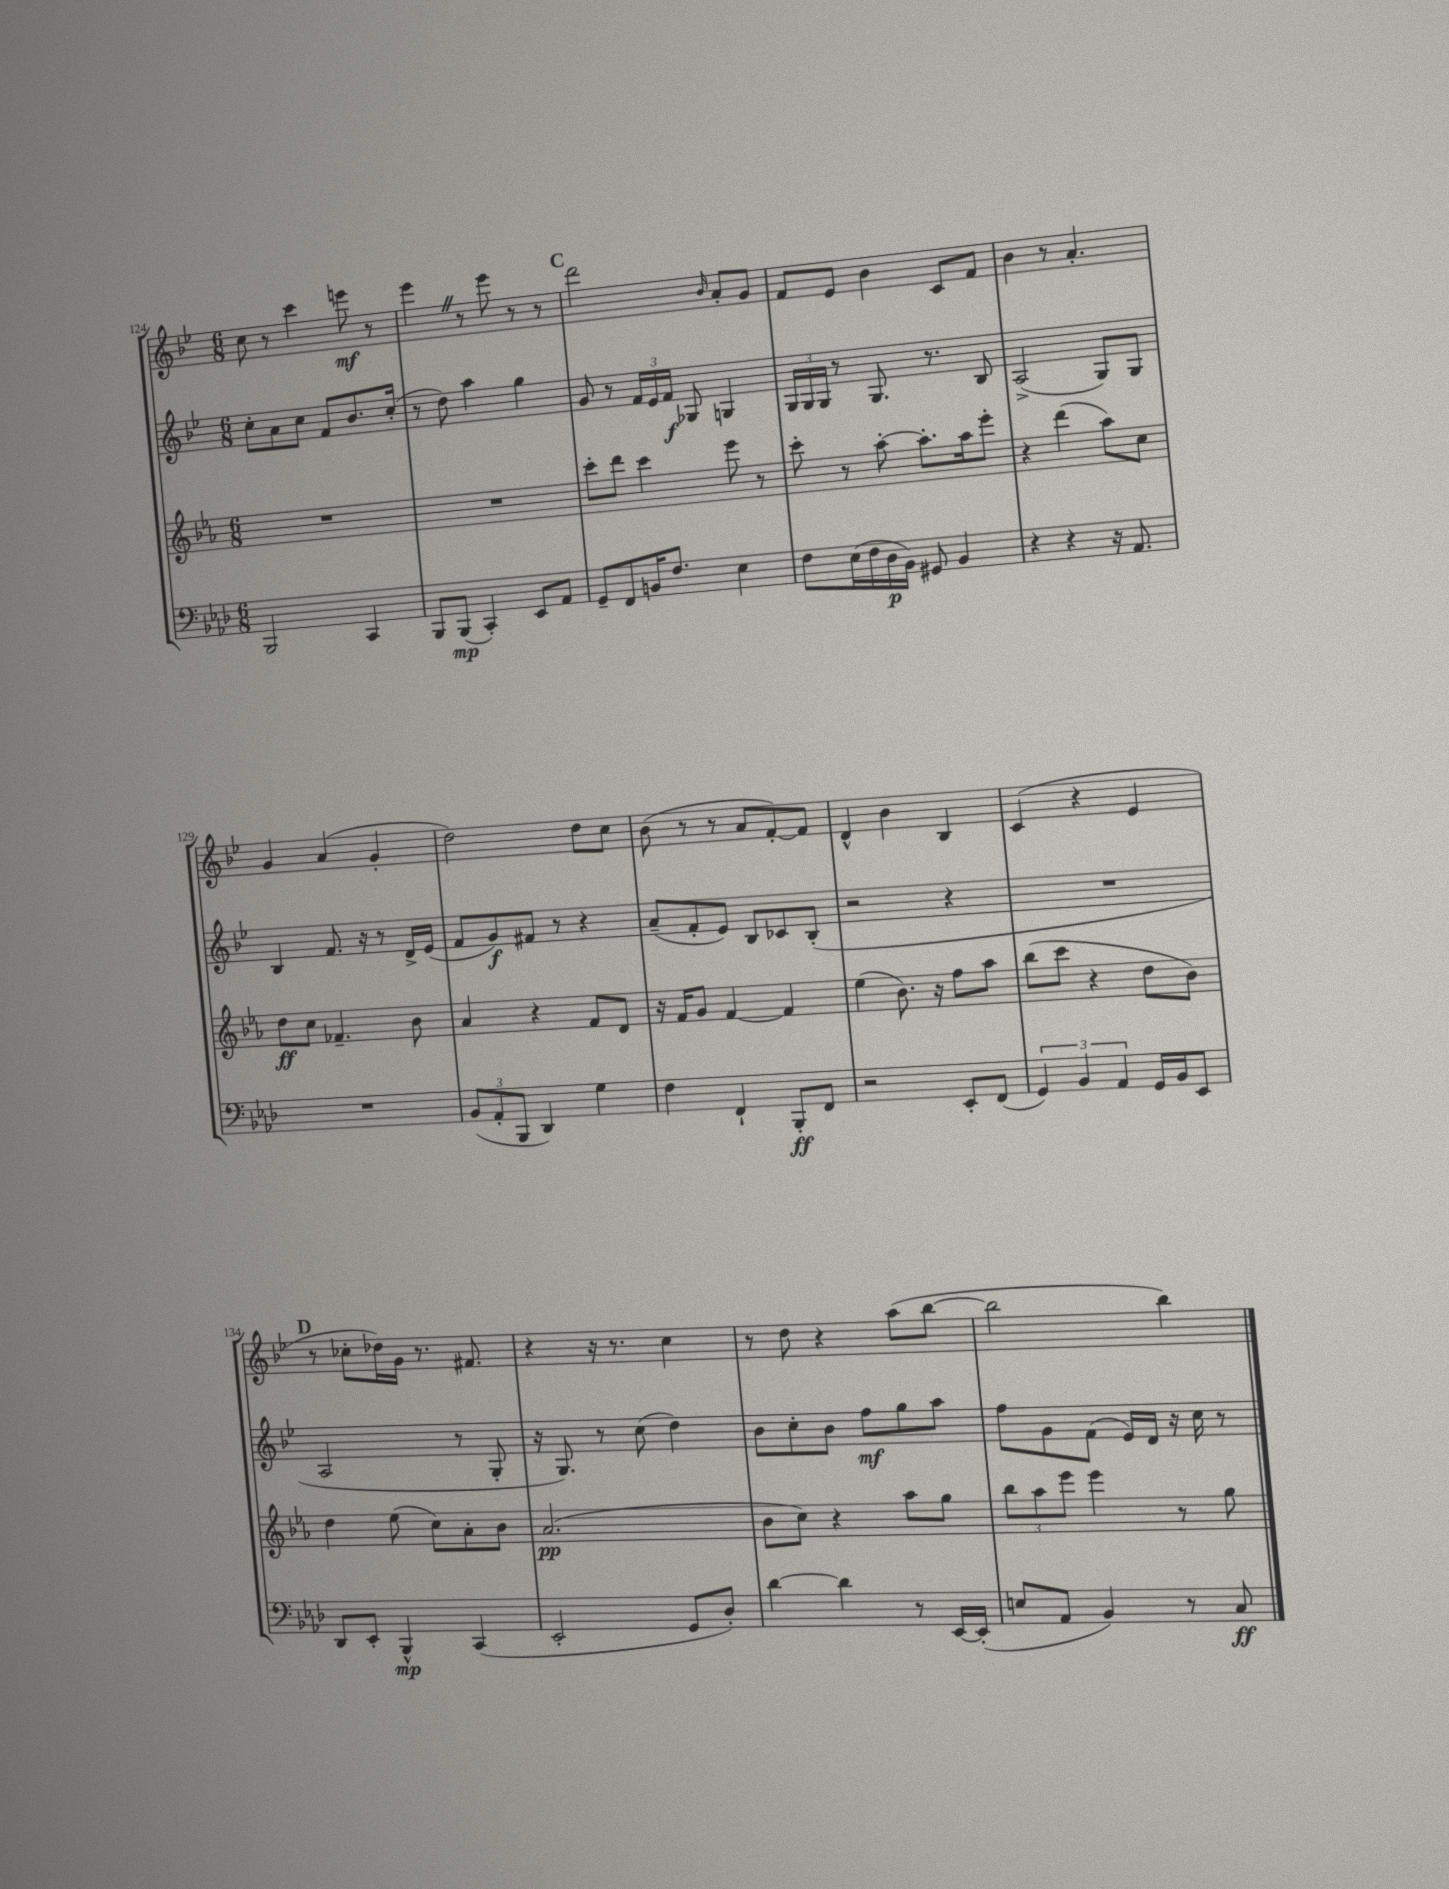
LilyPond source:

<<
\new StaffGroup <<
\new Staff = "s0" {
    \clef treble \key bes \major \numericTimeSignature \time 6/8
    c''8 r8 c'''4 e'''8\mf r8 |
    ees'''4 \once \override BreathingSign.text = \markup { \musicglyph "scripts.caesura.straight" } \breathe r8 ees'''8 r8 r8 |
    \mark \markup { \bold "C" } d'''2 \grace { bes'16 } a'8-. g'8 |
    f'8 ees'8 bes'4 c'8 f'8 |
    bes'4 r8 a'4.-. |
    g'4 a'4( g'4-. |
    d''2) d''8 c''8 |
    bes'8( r8 r8 a'8 f'8~-.) f'8 |
    d'4-^ bes'4 bes4 |
    c'4( r4 ees'4 |
    \mark \markup { \bold "D" } r8 ces''8-. des''16) g'16 r8. fis'8. |
    r4 r16 r8. c''4 |
    r8 d''8 r4 a''8( bes''8~ |
    bes''2 bes''4) \bar "|." |
}
\new Staff = "s1" {
    \clef treble \key bes \major \numericTimeSignature \time 6/8
    c''8-. a'8 c''8 f'8 bes'8. c''16-.( |
    r8 d''8) a''4 g''4 |
    \mark \markup { \bold "C" } g'8 r8 \tuplet 3/2 { f'16 ees'16 f'16\f } ges8 g4 |
    \tuplet 3/2 { g16 g16 g16 } r8 g8. r8. bes8 |
    a2->( g8) g8 |
    bes4 f'8. r16 r8 d'16-> ees'16( |
    f'8 g'8\f) fis'8 r8 r4 |
    a'8--( f'8-. ees'8) bes8 ces'8 bes8-.( |
    r2 r4 |
    R2. |
    \mark \markup { \bold "D" } a2 r8 g8-. |
    r16 g8.) r8 c''8( d''4) |
    bes'8 c''8-. bes'8 f''8\mf g''8 a''8 |
    f''8 g'8 f'8( ees'16) d'16 r16 c''16 r8 \bar "|." |
}
\new Staff = "s2" {
    \clef treble \key ees \major \numericTimeSignature \time 6/8
    R2. |
    R2. |
    \mark \markup { \bold "C" } c'''8-. d'''8 c'''4 ees'''8 r8 |
    c'''8-. r8 aes''8~-. aes''8.-. aes''16 ees'''8-. |
    r4 d'''4( aes''8) c''8 |
    d''8\ff c''8 fes'4.-- bes'8 |
    aes'4 r4 f'8 d'8 |
    r16 f'16 g'8 f'4~ f'4 |
    ees''4( bes'8.) r16 f''8 aes''8 |
    bes''8( c'''8 r4 d''8 bes'8) |
    \mark \markup { \bold "D" } d''4 ees''8( c''8) aes'8-. bes'8 |
    aes'2.\pp( |
    bes'8 c''8) r4 aes''8 g''8 |
    \tuplet 3/2 { bes''8 aes''8 ees'''8 } ees'''4 r8 g''8 \bar "|." |
}
\new Staff = "s3" {
    \clef bass \key aes \major \numericTimeSignature \time 6/8
    bes,,2 c,4 |
    bes,,8 bes,,8\mp( c,4-.) ees,8 aes,8 |
    \mark \markup { \bold "C" } g,8-- f,8 b,16 f8. ees4 |
    f8 ees16( f16 des16\p bes,16) gis,8 bes,4 |
    r4 r4 r16 aes,8. |
    R2. |
    \tuplet 3/2 { bes,8( aes,8-. bes,,8 } des,4) g4 |
    f4 f,4-! bes,,8-.\ff f,8 |
    r2 ees,8-. f,8( |
    \tuplet 3/2 { g,4) bes,4 aes,4 } g,16 bes,16 ees,8 |
    \mark \markup { \bold "D" } des,8 ees,8-. bes,,4-^\mp c,4( |
    ees,2-. g,8 des8-.) |
    des'4~ des'4 r8 ees,16~ ees,16-.( |
    e8 aes,8 bes,4) r8 c8\ff \bar "|." |
}
>>
>>
\layout { \context { \Score currentBarNumber = #124 } }
